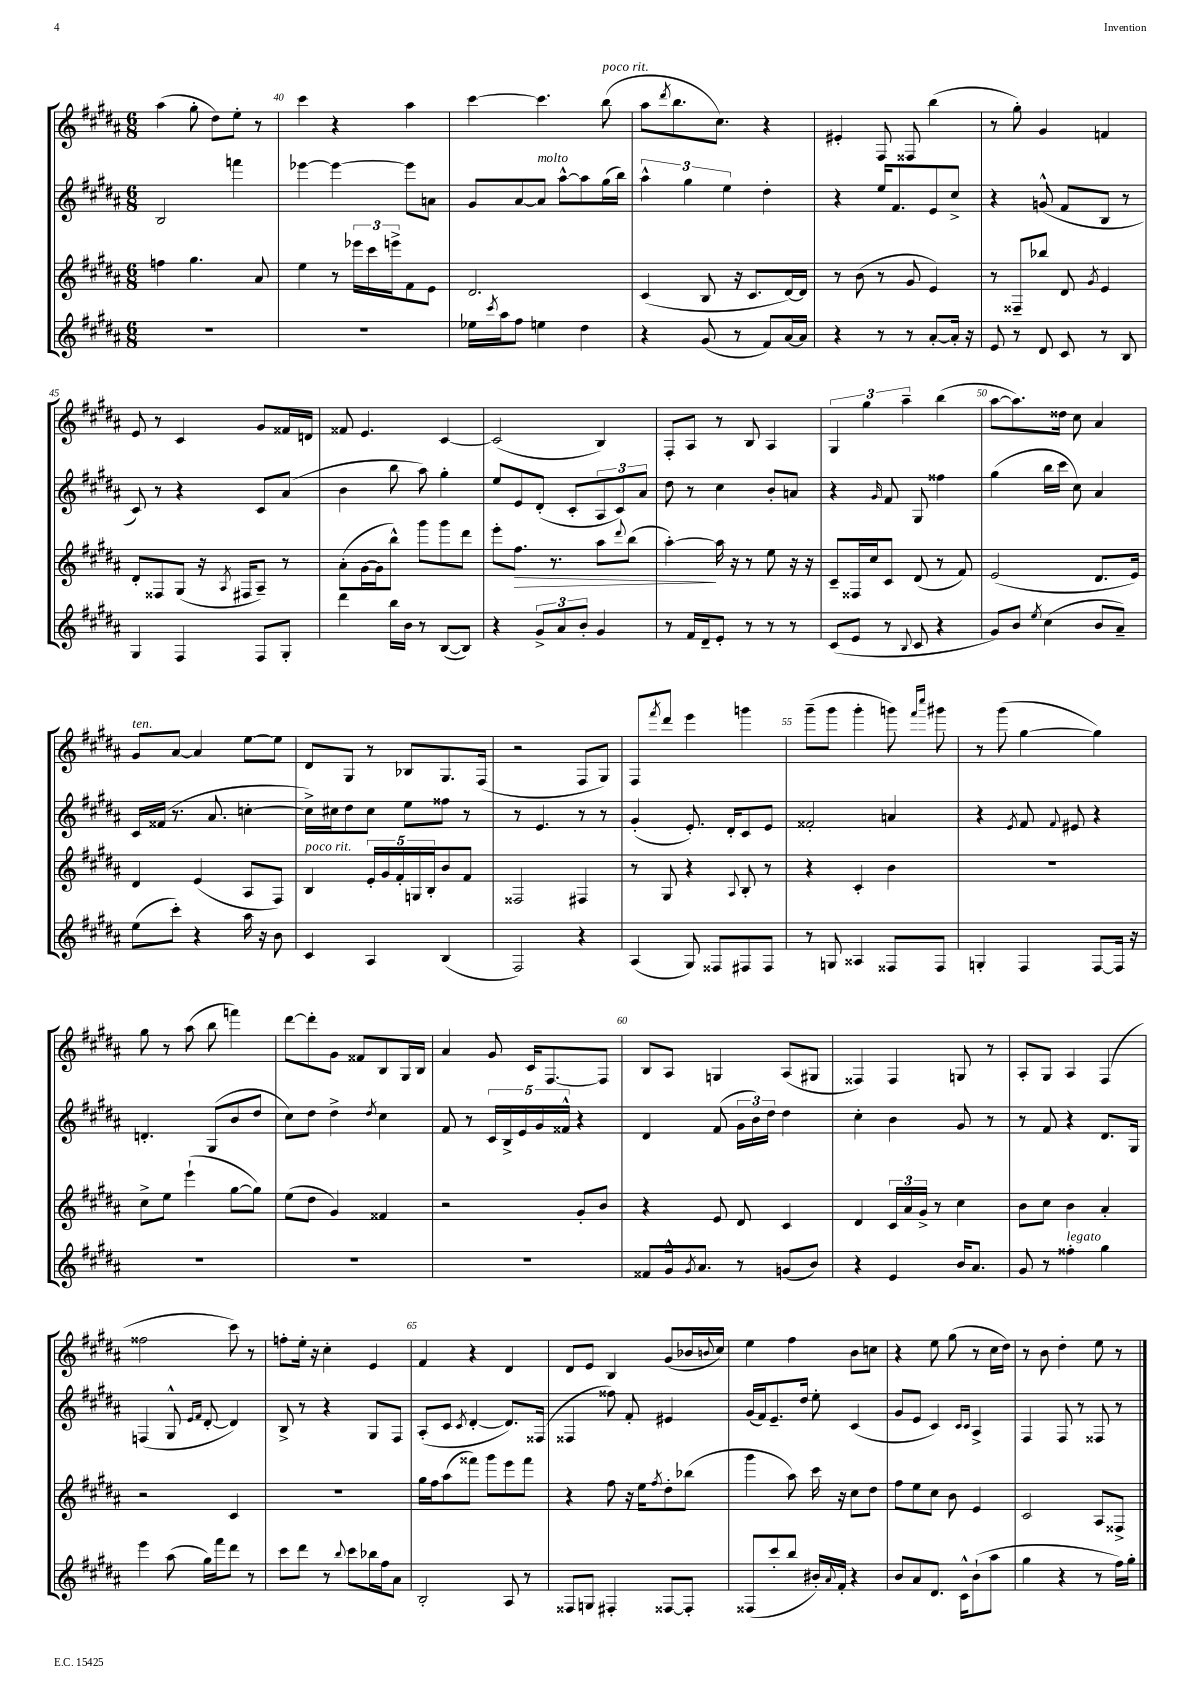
<<
\new StaffGroup <<
\new Staff = "s0" {
    \clef treble \key b \major \numericTimeSignature \time 6/8
    ais''4( gis''8-. dis''8) e''8-. r8 |
    cis'''4 r4 ais''4 |
    cis'''4~ cis'''4. b''8^\markup { \italic "poco rit." }( |
    ais''8 \acciaccatura { dis'''8 } b''8. cis''8.) r4 |
    eis'4-. fis8 fisis8 b''4( |
    r8 gis''8-.) gis'4 f'4 |
    e'8 r8 cis'4 gis'8 fisis'16 d'16 |
    fisis'8 e'4. cis'4~ |
    cis'2( b4) |
    fis8-. ais8 r8 b8 ais4 |
    \tuplet 3/2 { gis4 gis''4 ais''4-- } b''4( |
    ais''8~ ais''8.) disis''16 cis''8 ais'4 |
    gis'8^\markup { \italic "ten." } ais'8~ ais'4 e''8~ e''8 |
    dis'8 gis8 r8 bes8 gis8. fis16( |
    r2 fis8 gis8) |
    fis8 \acciaccatura { fis'''8 } dis'''8 e'''4 g'''4 |
    gis'''8--( gis'''8 gis'''4-. g'''8) \grace { fis'''16 cis''''16 } gis'''8 |
    r8 gis'''8( gis''4~ gis''4) |
    gis''8 r8 ais''8( b''8 f'''4) |
    dis'''8~ dis'''8-. gis'8 fisis'8 b8 gis16 b16 |
    ais'4 gis'8 cis'16 fis8.~ fis8 |
    b8 ais8 g4 ais8( gis8 |
    fisis4) fisis4 g8 r8 |
    ais8-. gis8 ais4 fis4( |
    fisis''2 cis'''8) r8 |
    f''8-. e''16-. r16 cis''4-. e'4 |
    fis'4 r4 dis'4 |
    dis'8 e'8 b4 gis'8( bes'16 \appoggiatura { b'8 } cis''16) |
    e''4 fis''4 b'8 c''8 |
    r4 e''8 gis''8( r8 cis''16 dis''16) |
    r8 b'8 dis''4-. e''8 r8 \bar "|." |
}
\new Staff = "s1" {
    \clef treble \key b \major \numericTimeSignature \time 6/8
    b2 f'''4 |
    ees'''4~ ees'''4~ ees'''8 a'8 |
    gis'8 ais'8~ ais'8^\markup { \italic "molto" } ais''8~-^ ais''8 gis''16( b''16) |
    \tuplet 3/2 { ais''4-^ gis''4 e''4 } dis''4-. |
    r4 e''16 fis'8. e'8 cis''8-> |
    r4 g'8-^( fis'8 b8 r8 |
    cis'8) r8 r4 cis'8 ais'8( |
    b'4 b''8 ais''8) gis''4-. |
    e''8 e'8 dis'8-.( cis'8-. \tuplet 3/2 { ais8 cis'8) ais'8 } |
    dis''8 r8 cis''4 b'8-. a'8 |
    r4 \grace { gis'16 } fis'8 gis8 fisis''4 |
    gis''4( b''16 cis'''16 cis''8) ais'4 |
    cis'16 fisis'16( r8. ais'8. c''4~-. |
    c''16->) cis''16 dis''8 cis''8 e''8 fisis''8 r8 |
    r8 e'4. r8 r8 |
    gis'4-.( e'8.-.) dis'16-. cis'8 e'8 |
    fisis'2-. a'4 |
    r4 \acciaccatura { e'8 } fis'8 \appoggiatura { fis'8 } eis'8 r4 |
    d'4.-. gis8( b'8 dis''8 |
    cis''8) dis''8 dis''4-> \acciaccatura { dis''8 } cis''4 |
    fis'8 r8 \tuplet 5/4 { cis'16 b16-> e'16 gis'16 fisis'16-^ } r4 |
    dis'4 fis'8( \tuplet 3/2 { gis'16 b'16) dis''16 } dis''4 |
    cis''4-. b'4 gis'8 r8 |
    r8 fis'8 r4 dis'8. gis16 |
    f4( gis8-^ \grace { e'16 fis'16 } dis'8~-. dis'4) |
    b8-> r8 r4 gis8 fis8 |
    ais8-.( cis'8 \acciaccatura { cis'8 } dis'4~-. dis'8.) fisis16( |
    fisis4 fisis''8) fis'8-. eis'4 |
    gis'16( fis'16) e'8.-- dis''16 e''8-. cis'4( |
    gis'8 e'8 cis'4) \grace { cis'16 cis'16 } ais4-> |
    fis4 fis8 r8 fisis8 r8 \bar "|." |
}
\new Staff = "s2" {
    \clef treble \key b \major \numericTimeSignature \time 6/8
    f''4 gis''4. ais'8 |
    e''4 r8 \tuplet 3/2 { ees'''16 cis'''16 e'''16-> } fis'8 e'8 |
    dis'2. |
    cis'4( b8 r16 cis'8. dis'16~) dis'16 |
    r8 b'8( r8 gis'8 e'4) |
    r8 fisis8-- bes''8 dis'8 \acciaccatura { gis'8 } e'4 |
    dis'8-. fisis8 gis8( r16 \acciaccatura { ais8 } fis16 ais8--) r8 |
    ais'8-.( gis'16~ gis'16 b''8-^) gis'''8 gis'''8 dis'''8 |
    e'''8-. fis''8.\> r8. ais''8 \appoggiatura { dis'''8 } b''8( |
    ais''4~-.\!) ais''16 r16 r8 e''8 r16 r16 |
    cis'8-- fisis16 cis''16 cis'8 dis'8( r8 fis'8) |
    e'2( dis'8. e'16) |
    dis'4 e'4( ais8 fis8) |
    b4^\markup { \italic "poco rit." } \tuplet 5/4 { e'16-. gis'16 fis'16-. g16 b16-. } b'8 fis'8 |
    fisis2 fis4 |
    r8 gis8 r4 \appoggiatura { ais8 } b8-. r8 |
    r4 cis'4-. b'4 |
    R2. |
    cis''8-> e''8 e'''4-!( gis''8~ gis''8) |
    e''8( dis''8 gis'4) fisis'4 |
    r2 gis'8-. b'8 |
    r4 e'8 dis'8 cis'4 |
    dis'4 \tuplet 3/2 { cis'16 ais'16 gis'16-> } r8 cis''4 |
    b'8 cis''8 b'4 ais'4-. |
    r2 cis'4 |
    R2. |
    gis''16 fis''16 ais''8( fisis'''8) gis'''8 e'''8 fisis'''8 |
    r4 fis''8 r16 e''16 \acciaccatura { fis''8 } dis''8-. bes''8( |
    gis'''4 ais''8) cis'''16 r16 cis''8 dis''8 |
    fis''8 e''8 cis''8 b'8 e'4 |
    cis'2 ais8 fisis8-> \bar "|." |
}
\new Staff = "s3" {
    \clef treble \key b \major \numericTimeSignature \time 6/8
    R2. |
    R2. |
    ees''16 \acciaccatura { cis'''8 } ais''16 fis''8 e''4 dis''4 |
    r4 gis'8( r8 fis'8) ais'16~ ais'16 |
    r4 r8 r8 ais'8~-. ais'16-. r16 |
    e'8 r8 dis'8 cis'8 r8 b8 |
    gis4 fis4 fis8 gis8-. |
    dis'''4 b''16 b'16 r8 b8~( b8) |
    r4 \tuplet 3/2 { gis'8-> ais'8 b'8-. } gis'4 |
    r8 fis'16 dis'16-- e'8-. r8 r8 r8 |
    cis'8( e'8 r8 \appoggiatura { b8 } cis'8 r4 |
    gis'8) b'8 \acciaccatura { e''8 } cis''4( b'8 ais'8--) |
    e''8( cis'''8-.) r4 ais''16 r16 b'8 |
    cis'4 ais4 b4( |
    fis2) r4 |
    ais4( gis8) fisis8 fis8 fis8 |
    r8 g8 aisis4 fisis8 fisis8 |
    g4-. fis4 fis8~ fis16 r16 |
    R2. |
    R2. |
    R2. |
    fisis'8 gis'16-^ \acciaccatura { gis'8 } ais'8. r8 g'8( b'8) |
    r4 e'4 b'16 ais'8. |
    gis'8 r8 fisis''4-.^\markup { \italic "legato" } gis''4 |
    e'''4 ais''8( gis''16) fis'''16 dis'''8 r8 |
    cis'''8 dis'''8 r8 \appoggiatura { b''8 } cis'''8 bes''16 fis''16 ais'8 |
    b2-. ais8 r8 |
    fisis8 g8 fis4-. fisis8~ fisis8-. |
    fisis8( cis'''8-. b''8 bis'16-.) \appoggiatura { ais'8 } fis'16-. r4 |
    b'8 ais'8 dis'8. cis'16-^ b'8-!( ais''8 |
    gis''4 r4 r8 fis''16) gis''16-. \bar "|." |
}
>>
>>
\layout { \context { \Score currentBarNumber = #39 \override BarNumber.break-visibility = ##(#f #t #t) barNumberVisibility = #(every-nth-bar-number-visible 5) } }
